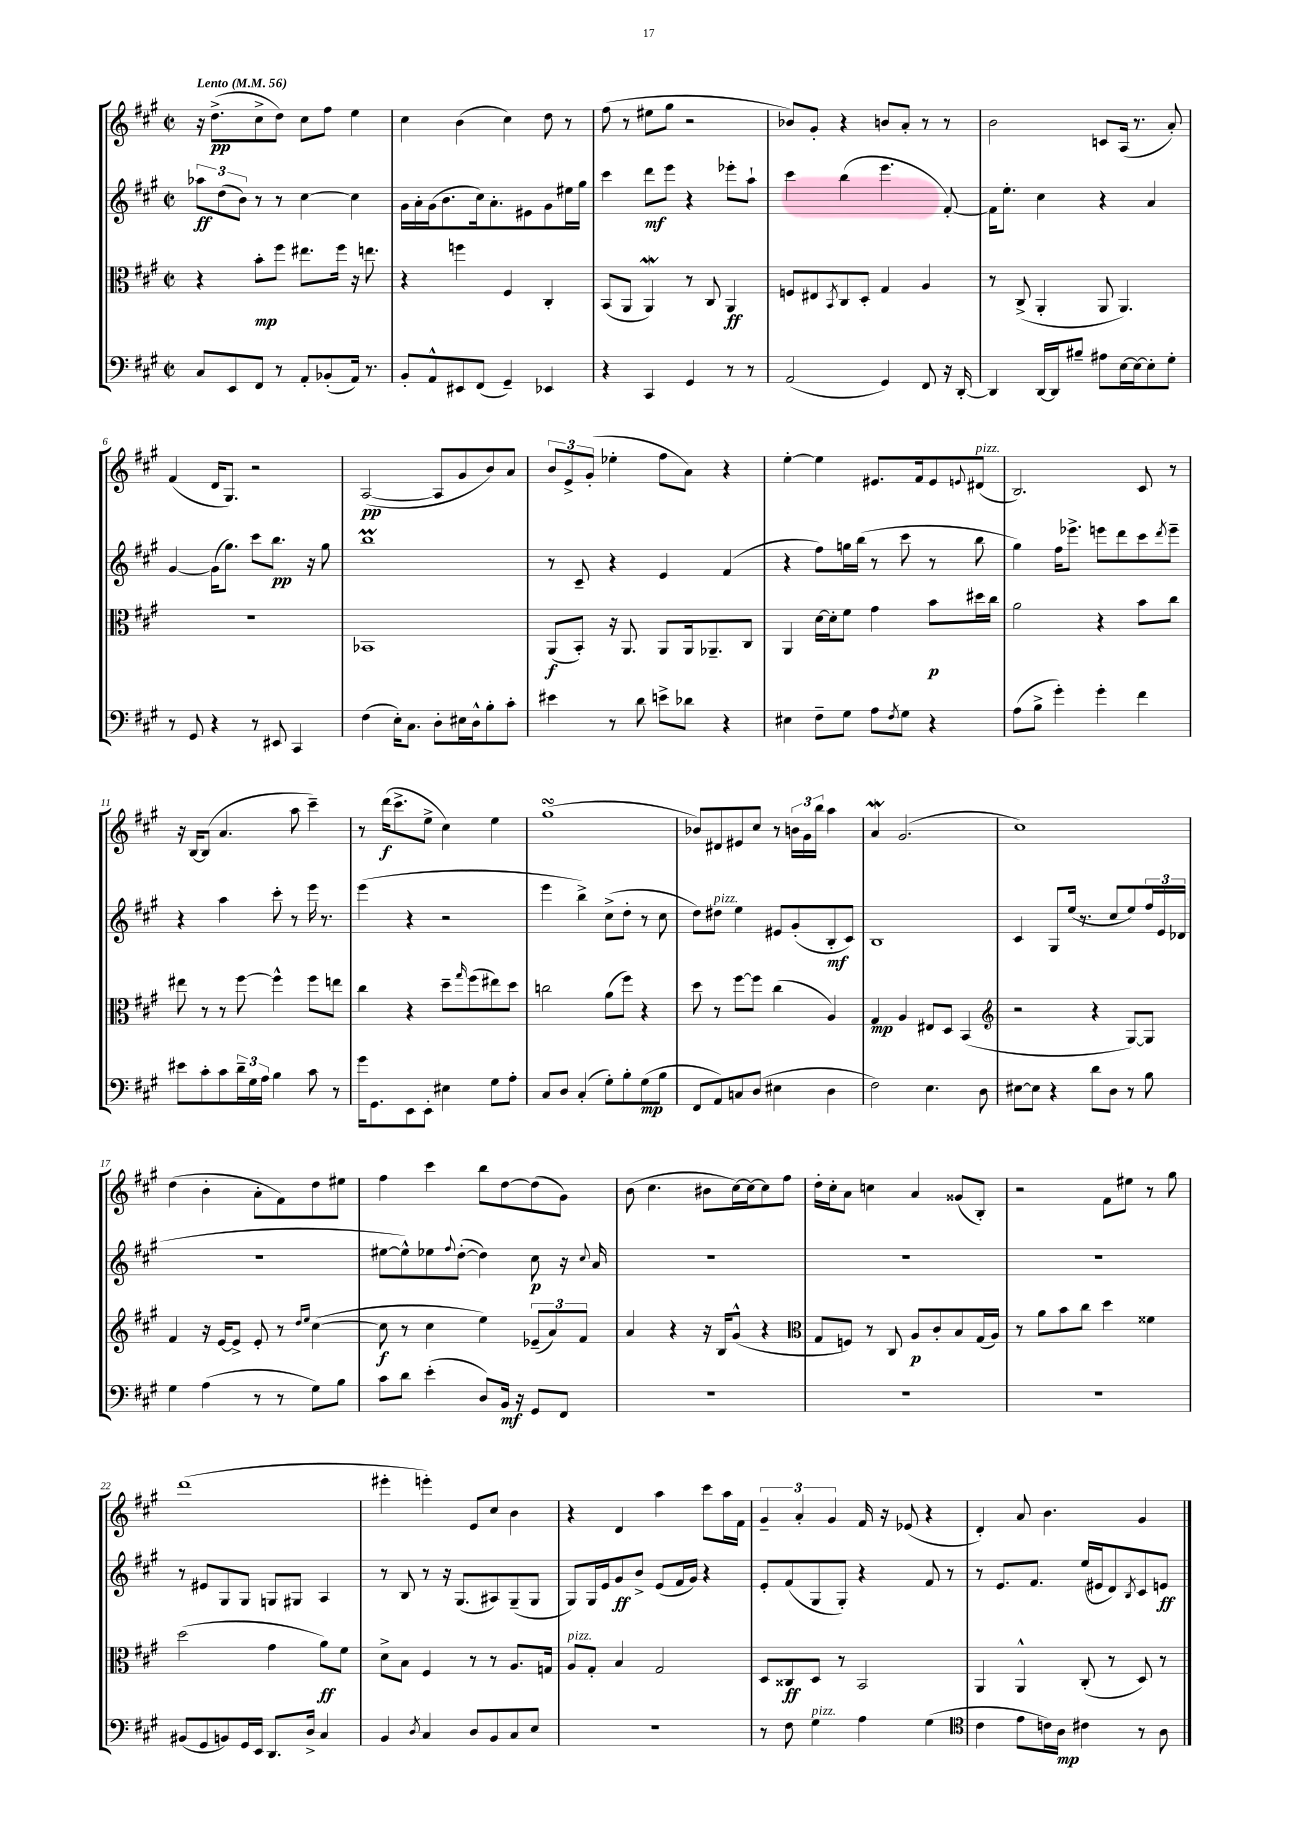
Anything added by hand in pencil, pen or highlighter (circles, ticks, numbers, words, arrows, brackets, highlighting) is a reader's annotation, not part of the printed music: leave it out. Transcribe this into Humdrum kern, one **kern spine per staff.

**kern	**dynam	**kern	**dynam	**kern	**dynam	**kern	**dynam
*part4	*part4	*part3	*part3	*part2	*part2	*part1	*part1
*staff4	*staff4	*staff3	*staff3	*staff2	*staff2	*staff1	*staff1
*clefF4	*	*clefC3	*	*clefG2	*	*clefG2	*
*k[f#c#g#]	*	*k[f#c#g#]	*	*k[f#c#g#]	*	*k[f#c#g#]	*
*M2/2	*	*M2/2	*	*M2/2	*	*M2/2	*
*met(c|)	*	*met(c|)	*	*met(c|)	*	*met(c|)	*
*MM56	*	*MM56	*	*MM56	*	*MM56	*
=1	=1	=1	=1	=1	=1	=1	=1
!	!	!	!	!	!	!LO:TX:a:B:t=Lento	!
8C#/L	.	4r	.	12aa-X\L	ff	16r	.
.	.	.	.	.	.	(8.dd^\L	pp
.	.	.	.	(12dd\	.	.	.
8EE/	.	.	.	.	.	.	.
.	.	.	.	12b\J)	.	.	.
8FF#/J	.	8b'\L	mp	8r	.	8cc#^\	.
8r	.	8ff#\J	.	8r	.	8dd\J)	.
8AA'/L	.	8.ee#X\L	.	[4cc#\	.	8cc#\L	.
(8BB-X'/	.	.	.	.	.	8ff#\J	.
.	.	16ff#\Jk	.	.	.	.	.
16AA/Jk)	.	16r	.	4cc#\]	.	4ee\	.
8.r	.	8.een\	.	.	.	.	.
=2	=2	=2	=2	=2	=2	=2	=2
8BB'/L	.	4r	.	16g#\LL	.	4cc#\	.
.	.	.	.	16a'\	.	.	.
8AA^^/	.	.	.	(16g#\J	.	.	.
.	.	.	.	8.b\	.	.	.
8EE#X/	.	4ffn\	.	.	.	(4b\	.
(8FF#/J	.	.	.	16cc#\k)	.	.	.
.	.	.	.	8.a'\	.	.	.
4GG#~/)	.	4F#/	.	.	.	4cc#\)	.
.	.	.	.	8e#X\	.	.	.
4EE-X/	.	4C#'/	.	8g#\	.	8dd\	.
.	.	.	.	16ee#X\L	.	8r	.
.	.	.	.	16gg#\JJ	.	.	.
=3	=3	=3	=3	=3	=3	=3	=3
4r	.	(8BB/L	.	4ccc#\	.	(8ff#\	.
.	.	8AA/J	.	.	.	8r	.
4CC#/	.	4AAw/)	.	8ddd\L	mf	8ee#X\L	.
.	.	.	.	8eee\J	.	8gg#\J	.
4GG#/	.	8r	.	4r	.	2r	.
.	.	8C#/	.	.	.	.	.
8r	.	4AA/	ff	8eee-X'\L	.	.	.
8r	.	.	.	8aa`\J	.	.	.
=4	=4	=4	=4	=4	=4	=4	=4
(2AA/	.	8Fn/L	.	4ccc#\	.	8b-X/L)	.
.	.	8E#X/	.	.	.	8g#'/J	.
.	.	8qBB/	.	.	.	.	.
.	.	8C#/	.	(4bb\	.	4r	.
.	.	8D'/J	.	.	.	.	.
4GG#/)	.	4G#/	.	4.eee\	.	8bn/L	.
.	.	.	.	.	.	8a'/J	.
8FF#/	.	4A/	.	.	.	8r	.
16r	.	.	.	[8f#'/)	.	8r	.
[16DD'/	.	.	.	.	.	.	.
=5	=5	=5	=5	=5	=5	=5	=5
4DD/]	.	8r	.	16f#\KL]	.	2b\	.
.	.	.	.	8.ee'\J	.	.	.
.	.	(8C#^/	.	.	.	.	.
[16DD/LL	.	4AA'/	.	4cc#\	.	.	.
16DD/J]	.	.	.	.	.	.	.
8B#X~/J	.	.	.	.	.	.	.
8A#X\L	.	8AA/	.	4r	.	8cn/L	.
[16E\L	.	4.AA/)	.	.	.	(16A/Jk	.
16E\J_	.	.	.	.	.	8.r	.
8E'\]	.	.	.	4a/	.	.	.
8G#'\J	.	.	.	.	.	8a'/)	.
!!LO:LB:g=z
=6	=6	=6	=6	=6	=6	=6	=6
8r	.	1r	.	[4g#/	.	(4f#/	.
8GG#/	.	.	.	.	.	.	.
4r	.	.	.	(16g#\KL]	.	16d/KL	.
.	.	.	.	8.gg#\J)	.	8.G#/J)	.
8r	.	.	.	8ccc#\L	.	2r	.
8EE#X/	.	.	.	8.bb\J	pp	.	.
4CC#/	.	.	.	.	.	.	.
.	.	.	.	16r	.	.	.
.	.	.	.	8gg#\	.	.	.
=7	=7	=7	=7	=7	=7	=7	=7
(4F#\	.	1BB-X	.	1bbM	.	([2A/	pp
16E'\KL)	.	.	.	.	.	.	.
8.C#\J	.	.	.	.	.	.	.
8D'\L	.	.	.	.	.	8A/L]	.
16E#X\L	.	.	.	.	.	8g#/	.
16D^^\J	.	.	.	.	.	.	.
8B'\	.	.	.	.	.	8b/)	.
8c#'\J	.	.	.	.	.	8a/J	.
=8	=8	=8	=8	=8	=8	=8	=8
4e#X\	.	(8AA/L	f	8r	.	12b/L	.
.	.	.	.	.	.	12e^/	.
.	.	8BB'/J)	.	8c#~/	.	.	.
.	.	.	.	.	.	(12g#'/J	.
8r	.	16r	.	4r	.	4ee-X'\	.
.	.	8.AA/	.	.	.	.	.
8d\	.	.	.	.	.	.	.
8en^\L	.	8AA/L	.	4e/	.	8ff#\L	.
8d-X\J	.	16AA/k	.	.	.	8a\J)	.
.	.	8.AA-X~/	.	.	.	.	.
4r	.	.	.	(4f#/	.	4r	.
.	.	8C#/J	.	.	.	.	.
=9	=9	=9	=9	=9	=9	=9	=9
4E#X\	.	4AA/	.	4r	.	[4ee'\	.
8F#~\L	.	[16d\LL	.	8ff#\L)	.	4ee\]	.
.	.	16d'\J]	.	.	.	.	.
8G#\J	.	8f#\J	.	16ggn\L	.	.	.
.	.	.	.	(16bb\JJ	.	.	.
8A\L	.	4g#\	.	8r	.	8.e#X/L	.
8qF#/	.	.	.	.	.	.	.
8G#\J	.	.	.	8ccc#\	.	.	.
.	.	.	.	.	.	16f#/k	.
4r	.	8b\L	p	8r	.	8e#/	.
.	.	.	.	.	.	8qqen/	.
!	!	!	!	!	!	!LO:TX:a:i:t=pizz.	!
.	.	16dd#X\L	.	8bb\	.	(8d#X/J	.
.	.	16cc#\JJ	.	.	.	.	.
=10	=10	=10	=10	=10	=10	=10	=10
(8A\L	.	2a\	.	4gg#\)	.	2.B/)	.
8B^\J	.	.	.	.	.	.	.
4g#'\)	.	.	.	16ff#\KL	.	.	.
.	.	.	.	8.eee-X^\J	.	.	.
4g#'\	.	4r	.	8eeen\L	.	.	.
.	.	.	.	8ddd\	.	.	.
4f#\	.	8b\L	.	8ccc#\	.	8c#/	.
.	.	.	.	8qddd/	.	.	.
.	.	8cc#\J	.	8eee~\J	.	8r	.
!!LO:LB:g=z
=11	=11	=11	=11	=11	=11	=11	=11
8e#X\L	.	8ee#X\	.	4r	.	16r	.
.	.	.	.	.	.	[16B/KL	.
8c#'\	.	8r	.	.	.	(8B/J]	.
8c#\	.	8r	.	4aa\	.	4.a/	.
24d~\L	.	[8ff#\	.	.	.	.	.
24G#\	.	.	.	.	.	.	.
24A\JJ	.	.	.	.	.	.	.
4B\	.	4ff#^^\]	.	8ccc#'\	.	.	.
.	.	.	.	8r	.	8aa\	.
8c#\	.	8ff#\L	.	16eee\	.	4ccc#~\)	.
.	.	.	.	8.r	.	.	.
8r	.	8een\J	.	.	.	.	.
=12	=12	=12	=12	=12	=12	=12	=12
16g#\KL	.	4cc#\	.	(4eee\	.	8r	.
8.GG#\	.	.	.	.	.	.	.
.	.	.	.	.	.	(16ddd\KL	f
.	.	.	.	.	.	8.ccc#^\	.
8EE\	.	4r	.	4r	.	.	.
8EE'\J	.	.	.	.	.	8ee^\J	.
4E#X\	.	8dd~\L	.	2r	.	4cc#\)	.
.	.	16qqgg#/	.	.	.	.	.
.	.	(8ff#\	.	.	.	.	.
8G#\L	.	8ee#X\)	.	.	.	4ee\	.
8A'\J	.	8dd\J	.	.	.	.	.
=13	=13	=13	=13	=13	=13	=13	=13
8C#/L	.	2ccn\	.	4eee\	.	(1gg#sSsS	.
8D/J	.	.	.	.	.	.	.
(4C#'/	.	.	.	4bb^\)	.	.	.
8G#'\L)	.	(8a\L	.	(8cc#^\L	.	.	.
8B'\	.	8ff#\J)	.	8dd'\J	.	.	.
(8G#\	mp	4r	.	8r	.	.	.
8B\J	.	.	.	8cc#\	.	.	.
=14	=14	=14	=14	=14	=14	=14	=14
8FF#/L	.	8dd\	.	8dd\L)	.	8b-X/L)	.
!	!	!	!	!LO:TX:a:i:t=pizz.	!	!	!
8AA/)	.	8r	.	8dd#X\J	.	8d#X/	.
8Cn/	.	[8ff#\L	.	4ee\	.	8e#X/	.
(8D/J	.	8ff#\J]	.	.	.	8cc#/J	.
4E#X\	.	(4cc#\	.	8e#X/L	.	8r	.
.	.	.	.	(8g#'/	.	24bn\LL	.
.	.	.	.	.	.	24g#\	.
.	.	.	.	.	.	24bb\JJ	.
4D\	.	4A/)	.	8B'/	mf	4aa\	.
.	.	.	.	8c#/J)	.	.	.
=15	=15	=15	=15	=15	=15	=15	=15
2F#\)	.	4G#/	mp	1B	.	4aw/	.
.	.	4A/	.	.	.	(2.g#/	.
4.E\	.	8E#X/L	.	.	.	.	.
.	.	8D/J	.	.	.	.	.
.	.	(4BB/	.	.	.	.	.
8D\	.	.	.	.	.	.	.
=16	=16	=16	=16	=16	=16	=16	=16
*	*	*clefG2	*	*	*	*	*
[8E#X\L	.	2r	.	4c#/	.	1cc#)	.
8E#\J]	.	.	.	.	.	.	.
4r	.	.	.	8G#/L	.	.	.
.	.	.	.	(16ee/Jk	.	.	.
.	.	.	.	8.r	.	.	.
8d\L	.	4r	.	.	.	.	.
8D\J	.	.	.	8cc#/L	.	.	.
8r	.	[8G#/L)	.	8ee/)	.	.	.
8B\	.	8G#/J]	.	24ff#/L	.	.	.
.	.	.	.	24e/	.	.	.
.	.	.	.	(24d-X/JJ	.	.	.
!!LO:LB:g=z
=17	=17	=17	=17	=17	=17	=17	=17
4G#\	.	4f#/	.	1r	.	(4dd\	.
(4A\	.	16r	.	.	.	4b'\	.
.	.	[16e/KL	.	.	.	.	.
.	.	8e^/J]	.	.	.	.	.
8r	.	8e'/	.	.	.	8a'\L	.
8r	.	8r	.	.	.	8f#\)	.
.	.	16qqdd/LL	.	.	.	.	.
.	.	16qqee/JJ	.	.	.	.	.
8G#\L)	.	([4cc#\	.	.	.	8dd\	.
8B\J	.	.	.	.	.	8ee#X\J	.
=18	=18	=18	=18	=18	=18	=18	=18
8c#\L	.	8cc#\]	f	[8ee#X\L	.	4ff#\	.
8d\J	.	8r	.	8ee#^^\])	.	.	.
(4e'\	.	4cc#\	.	8ee-X\	.	4ccc#\	.
.	.	.	.	8qqff#/	.	.	.
.	.	.	.	([8dd'\J	.	.	.
8D/L)	.	4ee\)	.	4dd\])	.	8bb\L	.
16BB/Jk	mf	.	.	.	.	[8dd\	.
16r	.	.	.	.	.	.	.
8GG#/L	.	(12e-X~/L	.	8cc#\	p	(8dd\]	.
.	.	12a/)	.	.	.	.	.
8FF#/J	.	.	.	16r	.	8g#\J)	.
.	.	12f#/J	.	.	.	.	.
.	.	.	.	8qqcc#/	.	.	.
.	.	.	.	16a/	.	.	.
=19	=19	=19	=19	=19	=19	=19	=19
1r	.	4a/	.	1r	.	(8b\	.
.	.	.	.	.	.	4.cc#\	.
.	.	4r	.	.	.	.	.
.	.	16r	.	.	.	8b#X\L	.
.	.	16B/KL	.	.	.	.	.
.	.	(8g#^^/J	.	.	.	[16cc#\L)	.
.	.	.	.	.	.	16cc#\J_	.
.	.	4r	.	.	.	8cc#\]	.
.	.	.	.	.	.	8ff#\J	.
=20	=20	=20	=20	=20	=20	=20	=20
*	*	*clefC3	*	*	*	*	*
1r	.	8G#/L	.	1r	.	16dd'\LL	.
.	.	.	.	.	.	16cc#'\J	.
.	.	8Fn/J)	.	.	.	8a\J	.
.	.	8r	.	.	.	4ccn\	.
.	.	8C#/	.	.	.	.	.
.	.	8A/L	p	.	.	4a/	.
.	.	8c#'/	.	.	.	.	.
.	.	8B/	.	.	.	(8g##X/L	.
.	.	(16G#/L	.	.	.	8B'/J)	.
.	.	16A/JJ)	.	.	.	.	.
=21	=21	=21	=21	=21	=21	=21	=21
1r	.	8r	.	1r	.	2r	.
.	.	8a\L	.	.	.	.	.
.	.	8b\	.	.	.	.	.
.	.	8cc#\J	.	.	.	.	.
.	.	4dd\	.	.	.	8f#\L	.
.	.	.	.	.	.	8ee#X\J	.
.	.	4f##X\	.	.	.	8r	.
.	.	.	.	.	.	8gg#\	.
!!LO:LB:g=z
=22	=22	=22	=22	=22	=22	=22	=22
(8BB#X/L	.	(2dd\	.	8r	.	(1ddd	.
8GG#/	.	.	.	8e#X/L	.	.	.
8BBn/)	.	.	.	8G#/	.	.	.
16GG#/L	.	.	.	8G#/J	.	.	.
16EE/JJ	.	.	.	.	.	.	.
8.DD/L	.	4g#\	.	8Gn/L	.	.	.
.	.	.	.	8G#X/J	.	.	.
16D^/Jk	.	.	.	.	.	.	.
4C#/	.	8a\L)	ff	4A/	.	.	.
.	.	8f#\J	.	.	.	.	.
=23	=23	=23	=23	=23	=23	=23	=23
4BB/	.	8d^\L	.	8r	.	4eee#X'\	.
.	.	8B\J	.	8B/	.	.	.
8qD/	.	.	.	.	.	.	.
4C#/	.	4F#/	.	8r	.	4eeen'\)	.
.	.	.	.	16r	.	.	.
.	.	.	.	(8.G#/L	.	.	.
8D/L	.	8r	.	.	.	8e/L	.
8BB/	.	8r	.	8A#X/)	.	8cc#/J	.
8C#/	.	8.A/L	.	(8G#~/	.	4b\	.
8E/J	.	.	.	8G#/J	.	.	.
.	.	16Gn/Jk	.	.	.	.	.
=24	=24	=24	=24	=24	=24	=24	=24
!	!	!LO:TX:a:i:t=pizz.	!	!	!	!	!
1r	.	8A/L	.	8G#/L)	.	4r	.
.	.	8G#'/J	.	16G#/L	.	.	.
.	.	.	.	16e/J	.	.	.
.	.	4B/	.	8g#/	ff	4d/	.
.	.	.	.	8b^/J	.	.	.
.	.	2G#/	.	(8e/L	.	4aa\	.
.	.	.	.	16f#/L	.	.	.
.	.	.	.	16g#/JJ)	.	.	.
.	.	.	.	4r	.	8ccc#\L	.
.	.	.	.	.	.	16aa\L	.
.	.	.	.	.	.	16f#\JJ	.
=25	=25	=25	=25	=25	=25	=25	=25
8r	.	8D/L	.	8e'/L	.	6g#~/	.
8F#\	.	8C##X/	ff	(8f#/	.	.	.
.	.	.	.	.	.	6a'/	.
!LO:TX:a:i:t=pizz.	!	!	!	!	!	!	!
4G#\	.	8D/J	.	8G#/	.	.	.
.	.	.	.	.	.	6g#/	.
.	.	8r	.	8G#'/J)	.	.	.
4A\	.	2BB/	.	4r	.	16f#/	.
.	.	.	.	.	.	16r	.
.	.	.	.	.	.	(8e-X/	.
(4G#\	.	.	.	8f#/	.	4r	.
.	.	.	.	8r	.	.	.
=26	=26	=26	=26	=26	=26	=26	=26
*clefC4	*	*	*	*	*	*	*
4c#\	.	4AA/	.	8r	.	4d'/)	.
.	.	.	.	8.e/L	.	.	.
8e\L	.	4AA^^/	.	.	.	8a/	.
.	.	.	.	8.f#/J	.	.	.
16cn\L)	.	.	.	.	.	4.b\	.
16A\JJ	mp	.	.	.	.	.	.
4c#X\	.	(8C#'/	.	(16ee/LL	.	.	.
.	.	.	.	16e#X/J	.	.	.
.	.	8r	.	8d/)	.	.	.
.	.	.	.	8qB/	.	.	.
8r	.	8D/)	.	8c#/	.	4g#/	.
8A\	.	8r	.	8en/J	ff	.	.
==	==	==	==	==	==	==	==
*-	*-	*-	*-	*-	*-	*-	*-
